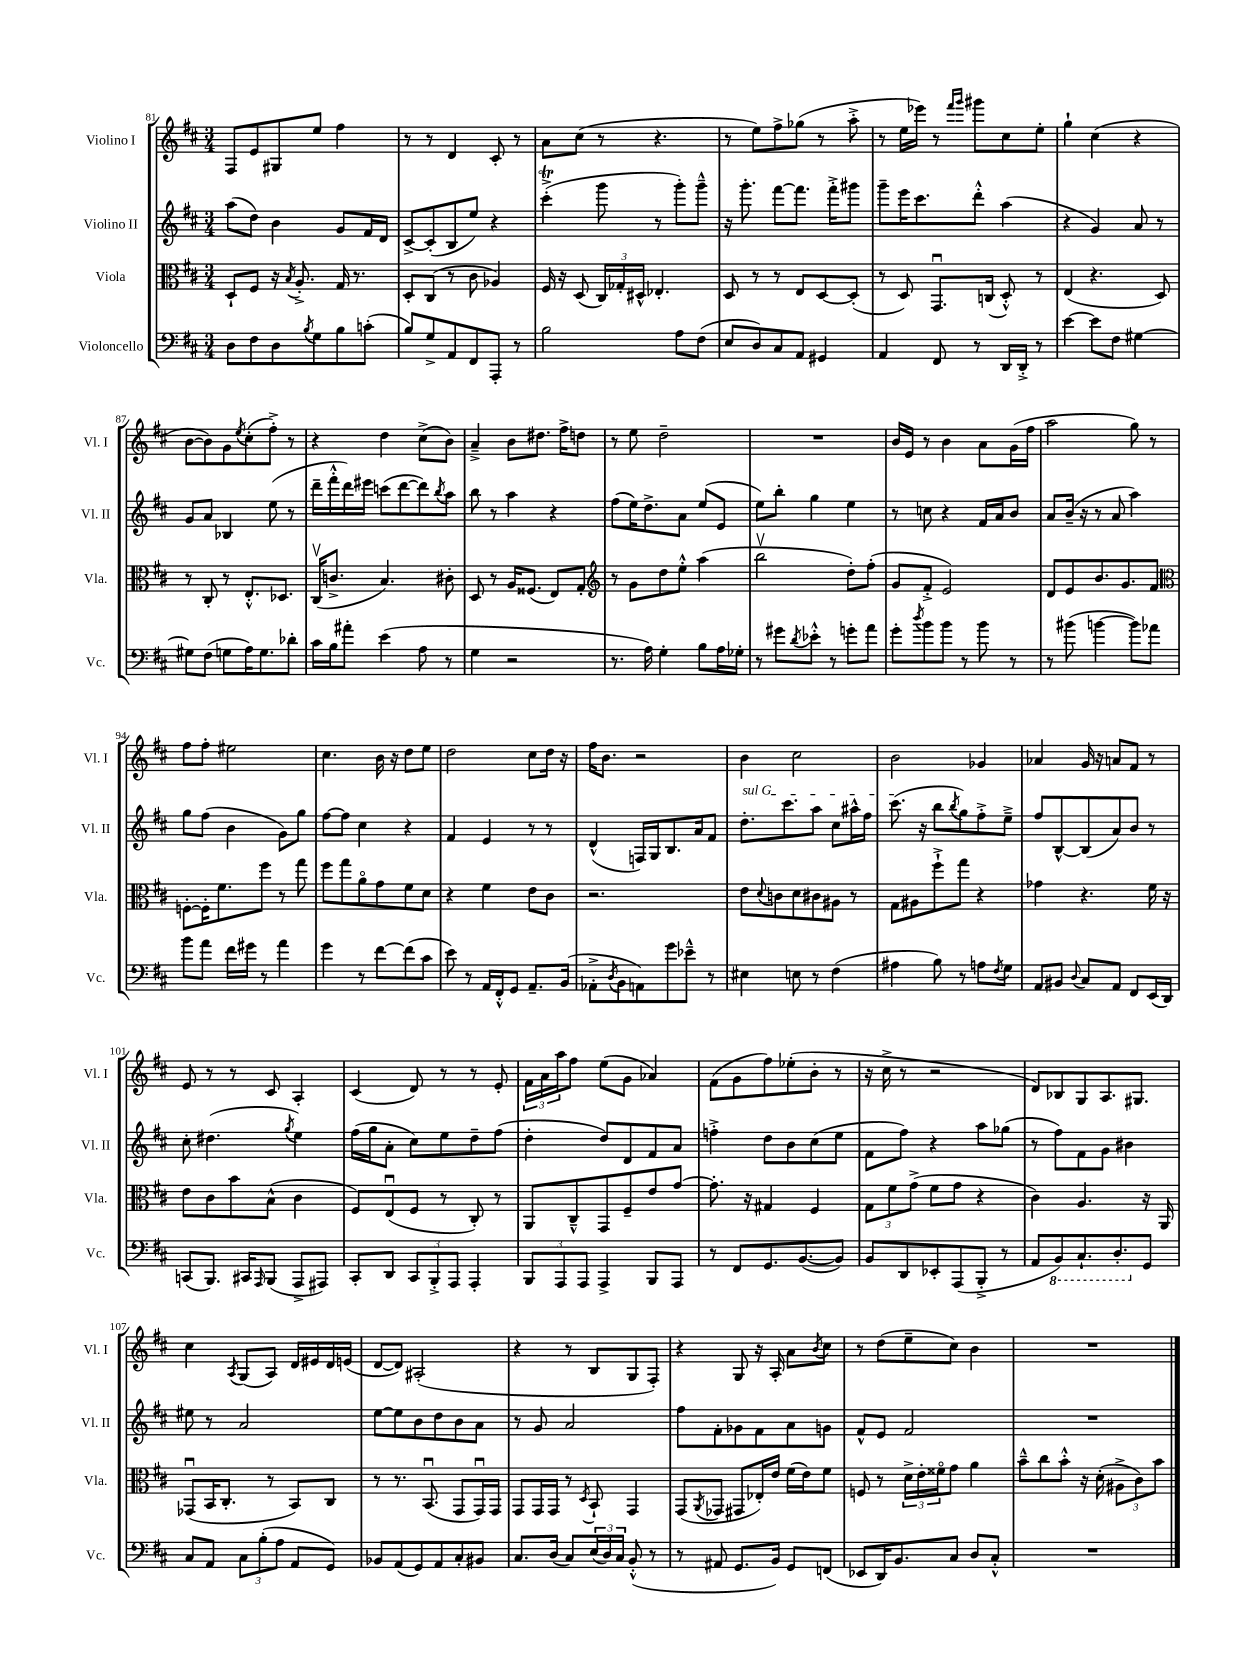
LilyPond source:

<<
\new StaffGroup <<
\new Staff = "s0" \with { instrumentName = "Violino I" shortInstrumentName = "Vl. I" } {
    \clef treble \key d \major \numericTimeSignature \time 3/4
    fis8 e'8 gis8 e''8 fis''4 |
    r8 r8 d'4 cis'8-. r8 |
    a'8 cis''8( r8 r4. |
    r8 e''8) fis''8-> ges''8( r8 a''8-.-> |
    r8 e''16 ees'''16) r8 \grace { fis'''16 g'''16 } gis'''8 cis''8 e''8-. |
    g''4-! cis''4( r4 |
    b'8~ b'8) g'8 \acciaccatura { e''8 } cis''8-.( fis''8-.->) r8 |
    r4 d''4 cis''8->( b'8) |
    a'4---> b'8 dis''8. fis''16-> d''8 |
    r8 e''8 d''2-- |
    R2. |
    b'16 e'16 r8 b'4 a'8 g'16( fis''16 |
    a''2 g''8) r8 |
    fis''8 fis''8-. eis''2 |
    cis''4. b'16 r16 d''8 e''8 |
    d''2 cis''8 d''16 r16 |
    fis''16 b'8. r2 |
    b'4 cis''2 |
    b'2 ges'4 |
    aes'4 g'16 r16 a'8 fis'8 r8 |
    e'8 r8 r8 cis'8 a4-. |
    cis'4( d'8) r8 r8 e'8-. |
    \tuplet 3/2 { fis'16 a'16 a''16 } fis''8 e''8( g'8 aes'4) |
    fis'8( g'8 fis''8) ees''8-.( b'8-. r8 |
    r16 cis''16-> r8 r2 |
    d'8) bes8 g8 a8. gis8. |
    cis''4 \acciaccatura { a8 } g8( a8) d'16 eis'16 d'16 e'16( |
    d'8~ d'8) ais2-.( |
    r4 r8 b8 g8 fis8-.) |
    r4 g8 r16 a16-. a'8 \acciaccatura { b'8 } cis''8 |
    r8 d''8( e''8-- cis''8) b'4 |
    R2. \bar "|." |
}
\new Staff = "s1" \with { instrumentName = "Violino II" shortInstrumentName = "Vl. II" } {
    \clef treble \key d \major \numericTimeSignature \time 3/4
    a''8( d''8) b'4 g'8 fis'16 d'16 |
    cis'8~-> cis'8-.( b8 e''8) r4 |
    cis'''4-.->\trill( g'''8 r8 g'''8-.) g'''8---^ |
    r16 g'''8.-. fis'''8~ fis'''8. fis'''16-.-> gis'''8 |
    g'''8-- e'''16 cis'''8. d'''8-.-^ a''4( |
    r4 g'4) a'8 r8 |
    g'8 a'8 bes4 e''8( r8 |
    d'''16-- fis'''16-.-^ d'''16) eis'''16 c'''8( d'''8~ d'''8) \acciaccatura { b''8 } a''8 |
    b''8 r8 a''4 r4 |
    fis''8( e''16) d''8.-> a'8 e''8( e'8 |
    e''8) b''8-. g''4 e''4 |
    r8 c''8 r4 fis'16 a'16 b'8 |
    a'8 b'16--( r16 r8 a'8 a''4) |
    g''8 fis''8( b'4 g'8) g''8 |
    fis''8~ fis''8 cis''4 r4 |
    fis'4 e'4 r8 r8 |
    d'4-^( f16) g16 b8. a'16 fis'8 |
    \once \override TextSpanner.bound-details.left.text = \markup { \italic "sul G" } d''8.-.\startTextSpan cis'''8. a''8 cis''8 ais''16-^ fis''16 |
    cis'''8.\stopTextSpan( r16 b''8 \acciaccatura { b''8 } g''8) fis''8-.-> e''8---> |
    fis''8 b8~-^ b8( a'8) b'8 r8 |
    cis''8-. dis''4.( \acciaccatura { g''8 } e''4) |
    fis''16( g''16 a'8-. cis''8) e''8 d''8-- fis''8( |
    d''4-. d''8) d'8 fis'8 a'8 |
    f''4-.-> d''8 b'8 cis''8( e''8 |
    fis'8 fis''8) r4 a''8 ges''8( |
    r8 fis''8) fis'8 g'8 bis'4 |
    eis''8 r8 a'2 |
    e''8~ e''8 b'8 d''8 b'8 a'8 |
    r8 g'8 a'2 |
    fis''8 fis'8-. ges'8 fis'8 a'8 g'8 |
    fis'8-^ e'8 fis'2 |
    R2. \bar "|." |
}
\new Staff = "s2" \with { instrumentName = "Viola" shortInstrumentName = "Vla." } {
    \clef alto \key d \major \numericTimeSignature \time 3/4
    d8-! fis8 r16 \acciaccatura { b8 } a8.-.-> g16 r8. |
    d8-. cis8( r8 cis'8 aes4) |
    fis16 r16 d8( \tuplet 3/2 { cis16) ges16-. dis16-^ } ees4.-. |
    d8 r8 r8 e8 d8~ d8-.( |
    r8 d8) g,8.\downbow c16( d8-.-^) r8 |
    e4( r4. d8) |
    r8 cis8-. r8 e8.-.-^ des8. |
    cis16\upbow( c'8.-> b4.) cis'8-. |
    d8 r8 a16 fisis8.( e8) g8-. |
    \clef treble r8 g'8 d''8 e''8-.-^ a''4( |
    b''2\upbow d''8-.) fis''8-.( |
    g'8 fis'8-.-> e'2) |
    d'8 e'8 b'8. g'8. fis'8 |
    \clef alto f8~-. f16-. fis'8. fis''8 r8 g''8 |
    fis''8 g''8 a'8\flageolet g'8 fis'8 d'8 |
    r4 fis'4 e'8 cis'8 |
    r2. |
    e'8 \appoggiatura { d'8 } c'8 d'8 cis'8 ais8 r8 |
    g8 ais8 fis''8-!-> g''8 r4 |
    ges'4 r4. fis'16 r16 |
    e'8 cis'8 b'8 b8-^( cis'4 |
    fis8) e8\downbow( fis8 r8 cis8-.) r8 |
    a,8 cis8---^ g,8 fis8-- e'8 g'8~ |
    g'8.-. r16 gis4 fis4 |
    \tuplet 3/2 { g8 fis'8 g'8->( } fis'8 g'8 r4 |
    cis'4) a4. r16 a,16 |
    ges,8\downbow( b,16 cis8.-. r8 b,8) cis8 |
    r8 r8. b,8.\downbow( g,8 g,16\downbow) g,16 |
    g,8 g,16 g,16 r8 \acciaccatura { d8 } b,8-! g,4 |
    g,8( \acciaccatura { a,8 } ges,8 gis,8 ees16-.) e'16 fis'16( e'16) fis'8 |
    f8 r8 \tuplet 3/2 { d'16-> e'16-. fisis'16\flageolet } g'8 a'4 |
    b'8---^ cis''8 b'8-.-^ r16 d'16-.( \tuplet 3/2 { ais8-> cis'8) b'8 } \bar "|." |
}
\new Staff = "s3" \with { instrumentName = "Violoncello" shortInstrumentName = "Vc." } {
    \clef bass \key d \major \numericTimeSignature \time 3/4
    d8 fis8 d8 \acciaccatura { b8 } g8 b8 c'8-.( |
    b8) g8-> a,8 fis,8 a,,8-. r8 |
    b2 a8 fis8( |
    e8 d8) cis8 a,8 gis,4 |
    a,4 fis,8 r8 d,16 d,16-.-> r8 |
    e'4~ e'8 fis8 gis4~ |
    gis8 fis8( g8 a16) g8. des'8-. |
    cis'16 b16 ais'8-. e'4( a8 r8 |
    g4 r2 |
    r8. a16) g4-. b8 a16 ges16-. |
    r8 gis'8 \acciaccatura { d'8 } ees'8-.-^ r8 g'8-. a'8 |
    g'8-. \acciaccatura { d''8 } b'8 b'8 r8 b'8 r8 |
    r8 bis'8( b'4~ b'8) aes'8 |
    b'8 a'8 fis'16 gis'16 r8 a'4 |
    g'4 r8 fis'8~ fis'8( cis'8 |
    e'8) r8 a,16 fis,16-.-^ g,8 a,8.-- b,16( |
    aes,8-.-> \acciaccatura { d8 } b,8 a,8) g'8 ees'8---^ r8 |
    eis4 e8 r8 fis4( |
    ais4 b8) r8 a8 \acciaccatura { fis8 } g8 |
    a,8 bis,8 \appoggiatura { d8 } cis8 a,8 fis,8 e,16( d,16) |
    c,8( b,,8.) cis,16 \grace { a,,16 } b,,8( a,,8-> ais,,8) |
    cis,8-. d,8 \tuplet 3/2 { cis,8 b,,8-.-> a,,8 } a,,4-. |
    \tuplet 3/2 { b,,8 a,,8 a,,8 } a,,4-> b,,8 a,,8 |
    r8 fis,8 g,8. b,8.~( b,8) |
    b,8 d,8 ees,8-. a,,8( b,,8-.-> r8 |
    a,8 \ottava #-1 b,,8) cis,8.-! d,8.-. \ottava #0 g,8 |
    cis8 a,8 \tuplet 3/2 { cis8 b8-.( a8 } a,8 g,8) |
    bes,8 a,8( g,8) a,8 cis8-. bis,8 |
    cis8. d16( cis8) \tuplet 3/2 { e16( d16) cis16 } b,8-.-^( r8 |
    r8 ais,8 g,8. b,16) g,8 f,8( |
    ees,8 d,16) b,8. cis8 d8 cis8-.-^ |
    R2. \bar "|." |
}
>>
>>
\layout { \context { \Score currentBarNumber = #81 } }
